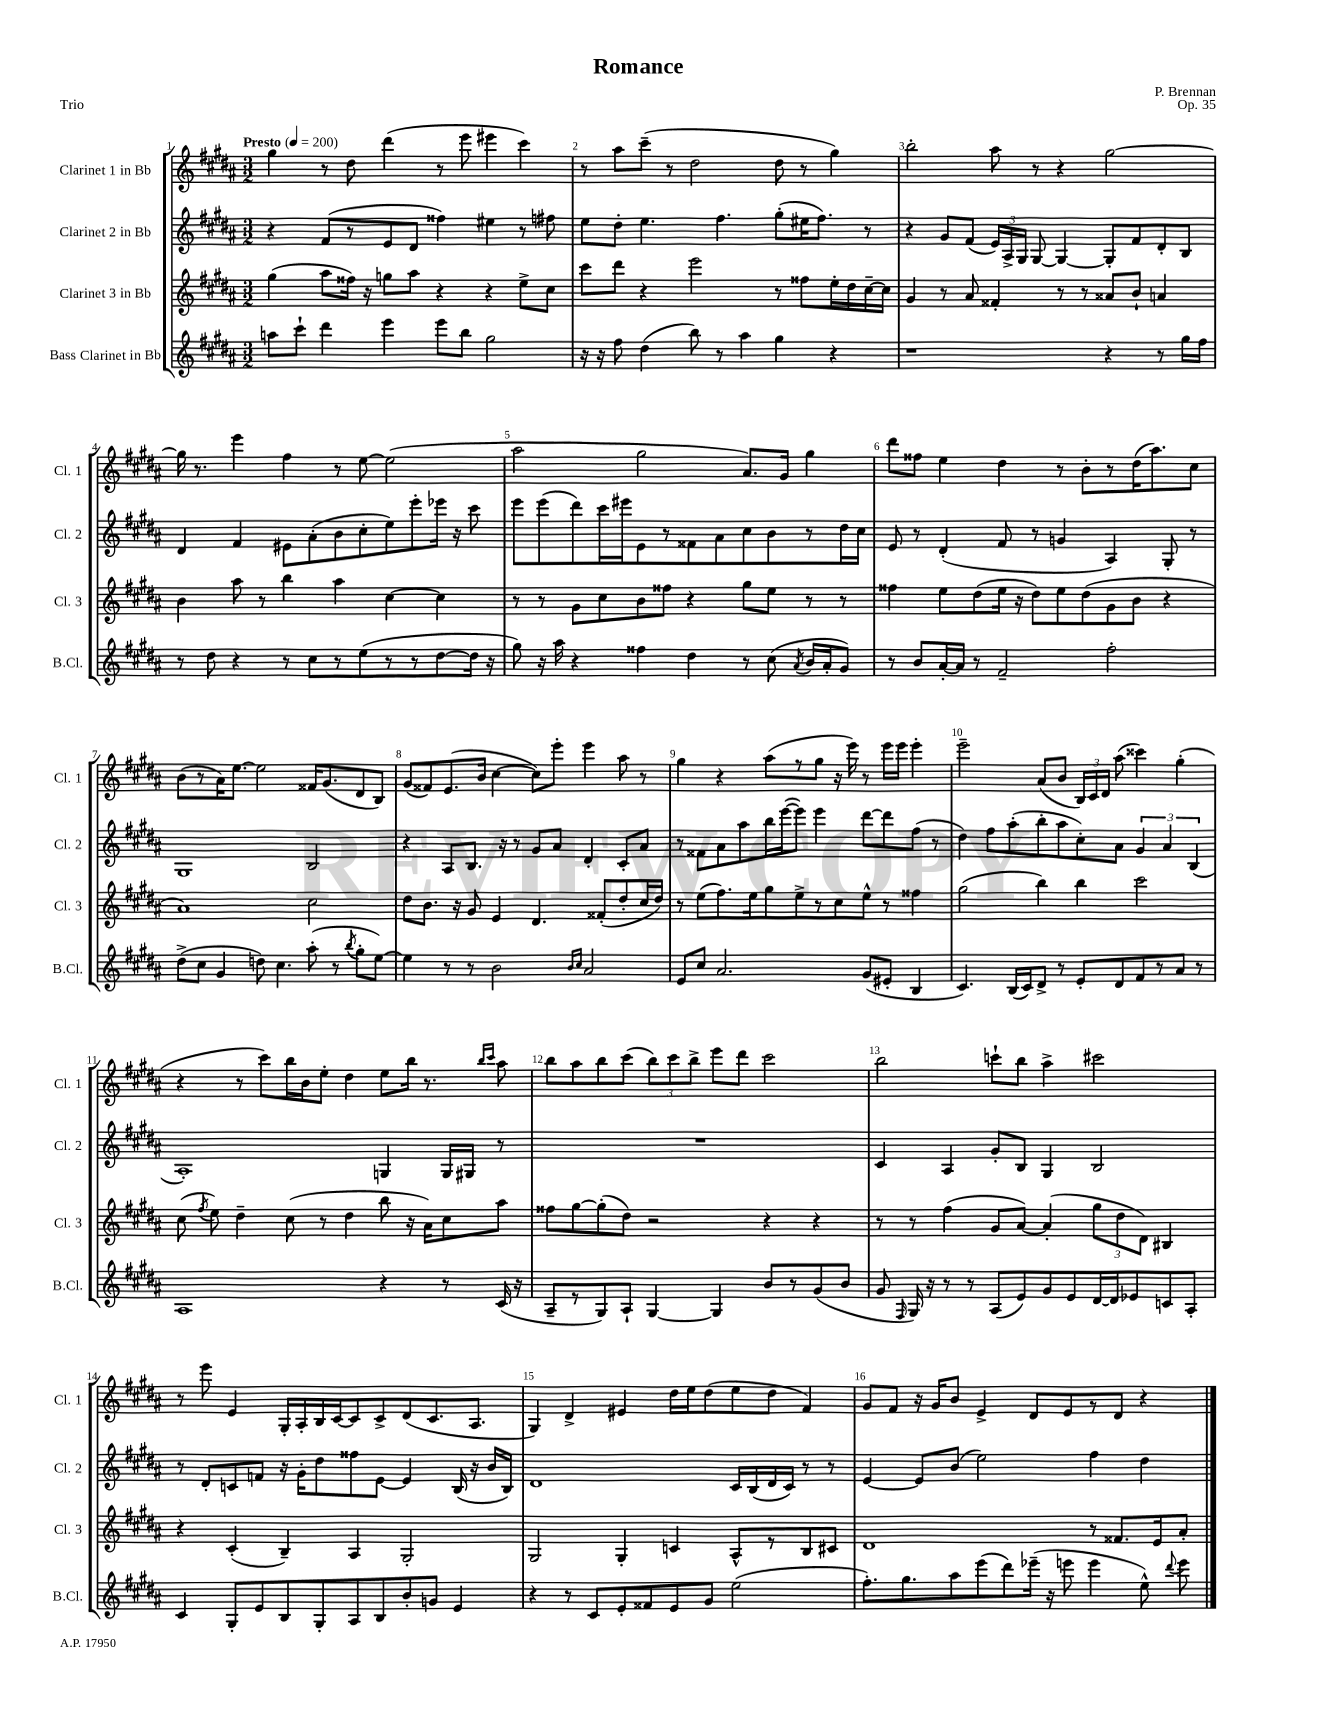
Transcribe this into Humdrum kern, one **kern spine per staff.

**kern	**kern	**kern	**kern
*staff4	*staff3	*staff2	*staff1
*clefG2	*clefG2	*clefG2	*clefG2
*k[f#c#g#d#a#]	*k[f#c#g#d#a#]	*k[f#c#g#d#a#]	*k[f#c#g#d#a#]
*M3/2	*M3/2	*M3/2	*M3/2
*MM200	*MM200	*MM200	*MM200
8aa	(4gg#	4r	4gg#
8ccc#`	.	.	.
4ddd#	8aa#	(8f#	8r
.	16ff##)	8r	8dd#
.	16r	.	.
4eee	8gg	8e	(4ddd#
.	8aa#	8d#	.
8eee	4r	4ff##)	8r
8bb	.	.	8eee
2gg#	4r	4ee#	4eee#
.	8ee^	8r	4ccc#)
.	8cc#	8ff#	.
=	=	=	=
16r	8ccc#	8ee	8r
16r	.	.	.
8ff#	8ddd#	8dd#'	8aa#
(4dd#	4r	4.ee	(8ccc#~
.	.	.	8r
8bb)	2eee	.	2dd#
8r	.	4.ff#	.
4aa#	.	.	.
4gg#	8r	(8gg#'	8dd#
.	8ff##	16ee#	8r
.	.	8.ff#)	.
4r	16ee'	.	4gg#)
.	16dd#	.	.
.	[16cc#~	8r	.
.	16cc#]	.	.
=	=	=	=
1r	4g#	4r	2bb'
.	8r	8g#	.
.	8a#	(8f#	.
.	4f##'	24e)	8aa#
.	.	24A#^	.
.	.	24G#	.
.	.	[8G#	8r
.	8r	4G#_	4r
.	8r	.	.
4r	8a##	8G#']	[2gg#
.	8b`	8f#	.
8r	4a	8d#'	.
16gg#	.	8B	.
16ff#	.	.	.
=	=	=	=
8r	4b	4d#	16gg#]
.	.	.	8.r
8dd#	.	.	.
4r	8aa#	4f#	4eee
.	8r	.	.
8r	4bb	8e#	4ff#
8cc#	.	(8a#'	.
8r	4aa#	8b	8r
(8ee	.	8cc#'	[8ee
8r	[4cc#	8ee)	(2ee]
8r	.	8eee'	.
[8dd#	4cc#]	16eee-	.
.	.	16r	.
16dd#]	.	8ccc#	.
16r	.	.	.
=	=	=	=
8gg#)	8r	8eee	2aa#
16r	8r	(8eee	.
16aa#	.	.	.
4r	8g#	8ddd#)	.
.	8cc#	16ccc#	.
.	.	16eee#	.
4ff##	8b	8e	2gg#
.	8ff##	8r	.
4dd#	4r	8f##	.
.	.	8a#	.
8r	8gg#	8cc#	8.a#)
(8cc#	8ee	8b	.
.	.	.	16g#
8qa#	.	.	.
16b	8r	8r	4gg#
16a#'	.	.	.
8g#)	8r	16dd#	.
.	.	16cc#	.
=	=	=	=
8r	4ff##	8e	8ddd#
8b	.	8r	8ff##
[16a#'	8ee	(4d#'	4ee
16a#]	.	.	.
8r	(8dd#	.	.
2f#~	16ee	8f#	4dd#
.	16r	.	.
.	8dd#)	8r	.
.	8ee	4g	8r
.	(8dd#	.	8b'
2ff#'	8g#	4A#)	8r
.	8b	.	(16dd#
.	.	.	8.aa#)
.	4r	8G#'	.
.	.	8r	8cc#
=	=	=	=
(8dd#^	1a#)	1G#	(8b
8cc#	.	.	8r
4g#	.	.	16a#)
.	.	.	[8.ee
8dd)	.	.	2ee]
4.cc#	.	.	.
(8aa#'	2cc#	2B	16f##
.	.	.	(8.g#
8r	.	.	.
8qbb	.	.	.
8gg#'	.	.	8d#
[8ee)	.	.	8B)
=	=	=	=
4ee]	8dd#	4r	(8g#
.	8.b	.	8f##)
8r	.	8A#	(8.e
.	16r	.	.
8r	8g#	8.B	.
.	.	.	16b
2b	4e	.	[4cc#
.	.	16r	.
.	.	8r	.
.	4.d#	8g#	8cc#])
.	.	8a#	8eee'
16qqb	.	.	.
16qqcc#	.	.	.
2a#	.	4d#'	4eee
.	(8f##'	.	.
.	8dd#'	8c#'	8aa#
.	16cc#	8a#	8r
.	16dd#)	.	.
=	=	=	=
8e	8r	8r	4gg#
8cc#	(8ee	8f##	.
2.a#	8.ff#)	8a#	4r
.	.	8aa#	.
.	16ee	.	.
.	8gg#	16bb	(8aa#
.	.	([16eee	.
.	8ee^	8eee])	8r
.	8r	4eee	8gg#
.	8cc#	.	16r
.	.	.	16eee)
(8g#	8ee^^	[8ddd#	8r
8e#'	8r	8ddd#]	16eee
.	.	.	16eee
4B	4ff##	(8ff#	4eee'
.	.	8r	.
=	=	=	=
4.c#)	(2gg#	4dd#)	2eee~
.	.	8ff#	.
(16B	.	(8aa#'	.
16c#)	.	.	.
8d#^	4bb)	8bb'	(8a#
8r	.	8aa#	8b
8e'	4bb	8cc#')	24B)
.	.	.	24c#
.	.	.	24d#
8d#	.	8a#	(8aa#
8f#	2ccc#	6g#	4ccc##)
8r	.	.	.
.	.	6a#	.
8a#	.	.	(4gg#'
.	.	(6B	.
8r	.	.	.
=	=	=	=
1A#	(8cc#	1A#')	4r
.	8qff#	.	.
.	8ee)	.	.
.	4dd#~	.	8r
.	.	.	8ccc#)
.	(8cc#	.	16bb
.	.	.	16b
.	8r	.	8ee'
.	4dd#	.	4dd#
4r	8bb	4G	8ee
.	16r	.	16bb
.	16a#)	.	8.r
8r	8cc#	16G	.
.	.	16G#	.
.	.	.	16qqbb
.	.	.	16qqccc#
(16c#	8aa#	8r	8aa#
16r	.	.	.
=	=	=	=
8A#~	8ff##	1.r	8bb
8r	[8gg#	.	8aa#
8G#)	(8gg#']	.	8bb
8A#`	8dd#)	.	(8ccc#
[4G#	2r	.	12bb)
.	.	.	12ccc#
.	.	.	12bb^
4G#]	.	.	8eee
.	.	.	8ddd#
8b	4r	.	2ccc#
8r	.	.	.
(8g#	4r	.	.
8b	.	.	.
=	=	=	=
8g#	8r	4c#	2bb
16qqF#	.	.	.
16G#)	8r	.	.
16r	.	.	.
8r	(4ff#	4A#	.
8r	.	.	.
(8A#	8g#	8g#'	8ccc`
8e)	[8a#)	8B	8bb
8g#	(4a#']	4G#	4aa#^
8e	.	.	.
[16d#	12gg#	2B	2ccc#
16d#]	.	.	.
.	12dd#	.	.
8e-	.	.	.
.	12d#)	.	.
8c	4B#	.	.
8A#'	.	.	.
=	=	=	=
4c#	4r	8r	8r
.	.	8d#'	8eee
8G#'	(4c#'	8c	4e
8e	.	8f	.
8B	4B~)	16r	16G#'
.	.	16g#'	16A#'
8G#'	.	8dd#	16B
.	.	.	[16c#
8A#	4A#	8ff##	8c#]
8B	.	[8e	8c#^
8b'	2G#'	4e]	(8d#
8g	.	.	8.c#
4e	.	(16B	.
.	.	16r	8.A#
.	.	16b	.
.	.	16B)	.
=	=	=	=
4r	2G#	1d#	4G#)
8r	.	.	4d#^
8c#	.	.	.
8e'	4G#'	.	4e#
8f##	.	.	.
8e	4c	.	16dd#
.	.	.	16ee
8g#	.	.	(8dd#
(2ee	8A#^^	16c#	8ee
.	.	(16B	.
.	8r	16d#	8dd#
.	.	16c#)	.
.	8B	8r	4f#)
.	8c#	8r	.
=	=	=	=
8.ff#')	1d#	[4e	8g#
.	.	.	8f#
8.gg#	.	.	.
.	.	8e]	16r
.	.	.	16g#
8aa#	.	(8b	8b
(8eee	.	2ee)	4e^
8ddd#)	.	.	.
(16eee-~	.	.	8d#
16r	.	.	.
8eee	.	.	8e
4eee	8r	4ff#	8r
.	8.f##	.	8d#
8ee^^)	.	4dd#	4r
.	16e	.	.
8qqddd#	.	.	.
8eee	8a#'	.	.
==	==	==	==
*-	*-	*-	*-
